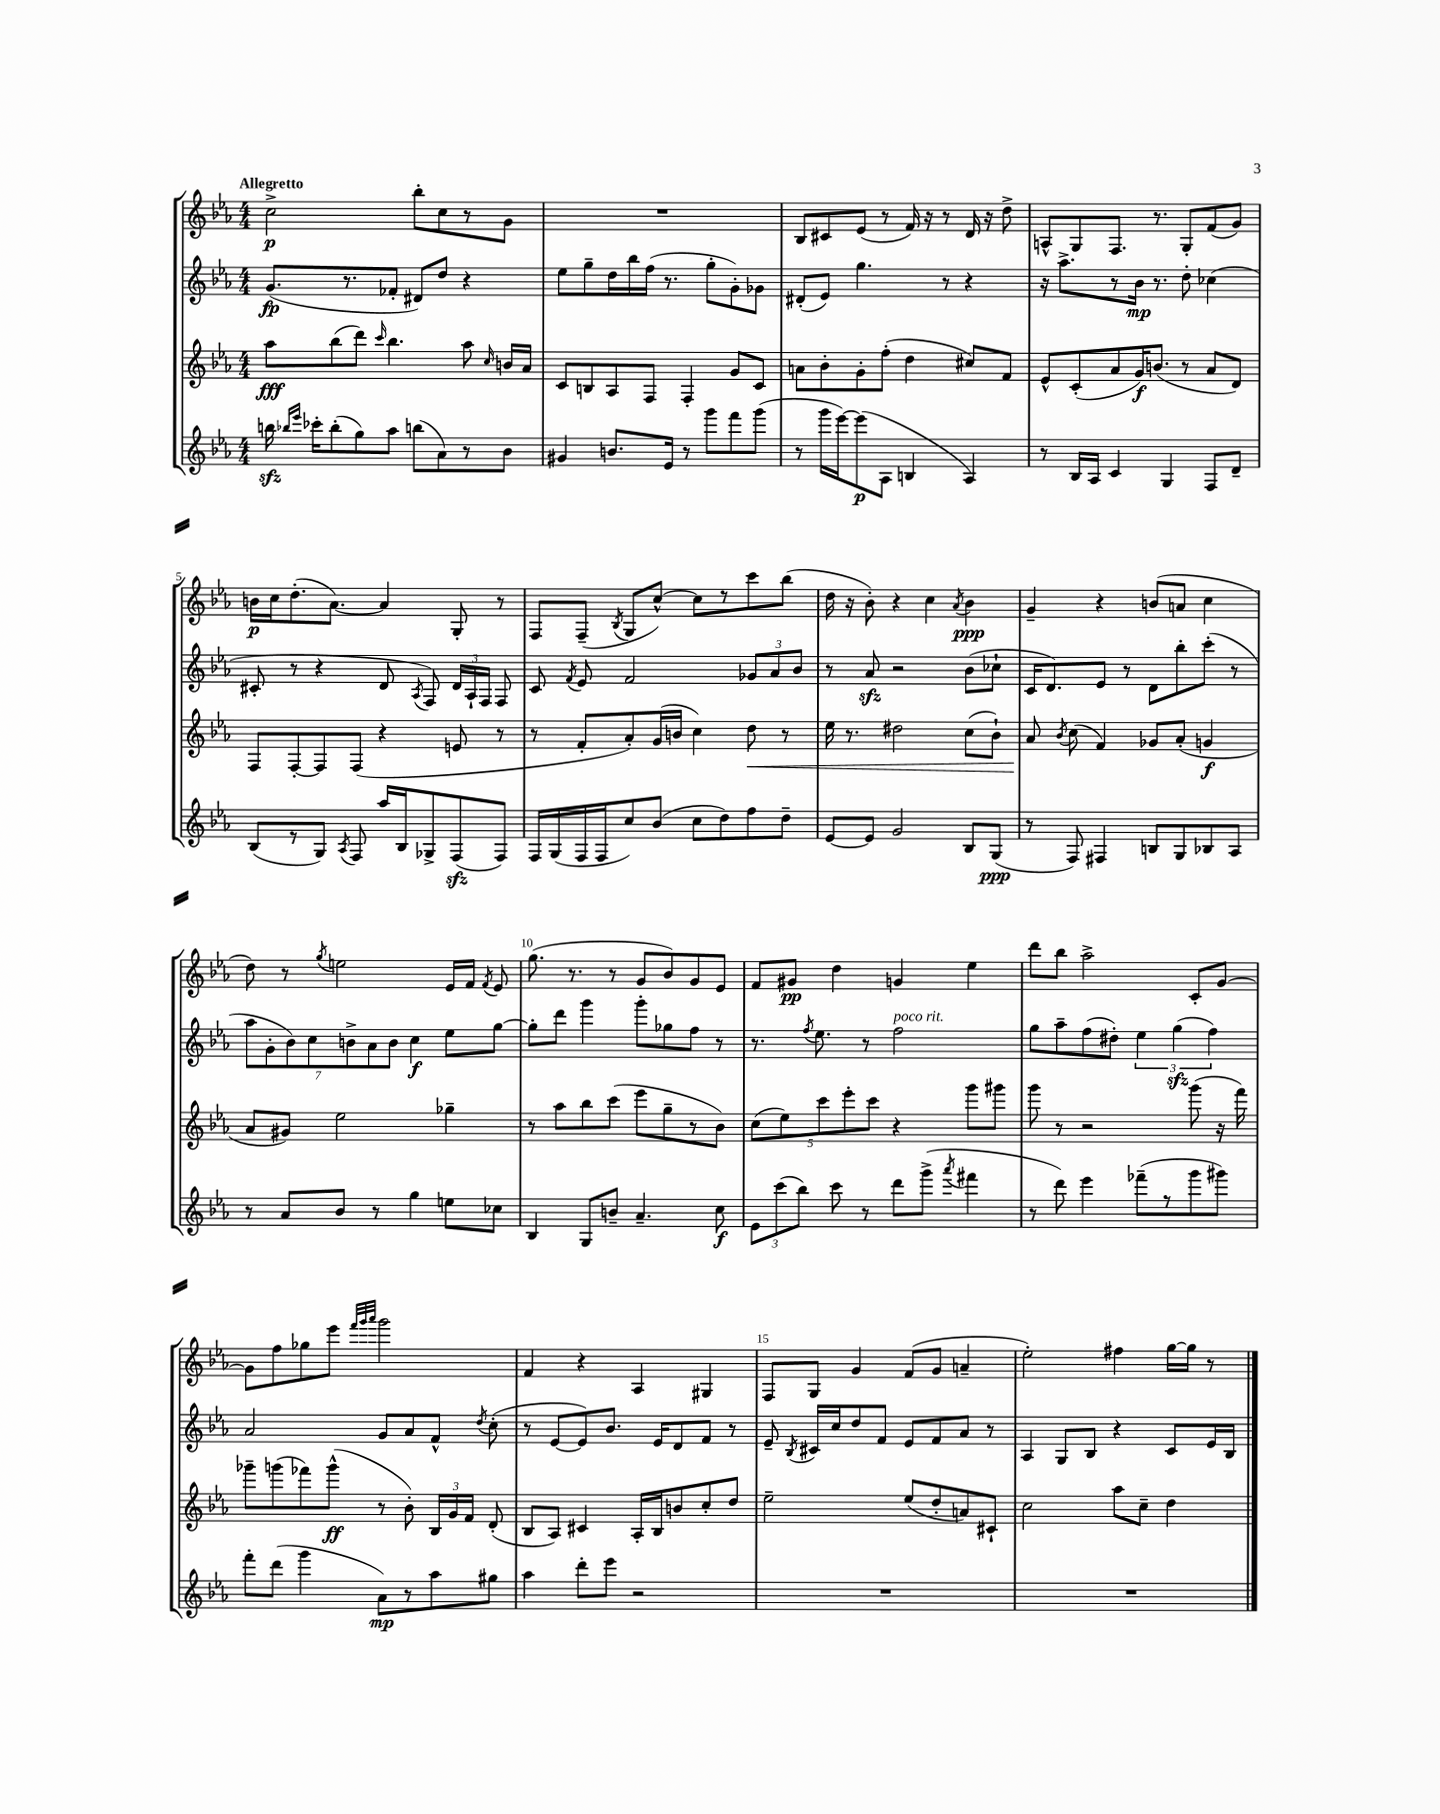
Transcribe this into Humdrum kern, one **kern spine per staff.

**kern	**kern	**kern	**kern
*staff4	*staff3	*staff2	*staff1
*clefG2	*clefG2	*clefG2	*clefG2
*k[b-e-a-]	*k[b-e-a-]	*k[b-e-a-]	*k[b-e-a-]
*M4/4	*M4/4	*M4/4	*M4/4
16bb	8aa-	(8.g	2cc^
16qqbb-	.	.	.
16qqeee-	.	.	.
16ccc-'	.	.	.
(8bb-'	(8bb-	.	.
.	.	8.r	.
8gg)	8ddd)	.	.
.	16qqccc	.	.
8aa-	4.bb-	8f-'	.
(8bb	.	8d#)	8bb-'
8a-)	.	8dd	8cc
8r	8aa-	4r	8r
.	16qqcc	.	.
8b-	16b	.	8g
.	16a-	.	.
=	=	=	=
4g#	8c	8ee-	1r
.	8B	8gg~	.
8.b	8A-	16dd	.
.	.	16bb-	.
.	8F	(16ff	.
16e-	.	8.r	.
8r	4F'	.	.
8ggg	.	8gg'	.
8fff	8g	8g')	.
(8ggg	8c	8g-	.
=	=	=	=
8r	8a	(8d#'	8B-
16ggg	8b-'	8e-)	8c#
[16eee-)	.	.	.
(8eee-]	8g'	4.gg	(8e-
8A-	(8ff'	.	8r
4B	4dd	.	16f)
.	.	.	16r
.	.	8r	8r
4A-)	8cc#)	4r	16d
.	.	.	16r
.	8f	.	8dd^
=	=	=	=
8r	8e-^^	16r	8A^^
.	.	8.aa-^	.
16B-	(8c'	.	8G
16A-	.	.	.
4c	8a-	8r	8.F
.	16g)	16b-	.
.	(8.b	8.r	8.r
4G	.	.	.
.	8r	8dd'	8G'
8F	8a-	(4cc-	(8f
8d~	8d)	.	8g)
=	=	=	=
(8B-	8F	8c#'	16b
.	.	.	16cc
8r	[8F'	8r	(8.dd'
8G)	8F]	4r	.
.	.	.	[8.a-)
8qA-	.	.	.
8F	(8F	.	.
16aa-	4r	8d	4a-]
16B-	.	.	.
.	.	8qA-	.
8G-^	.	8F)	.
(8F	8e	24d	8G'
.	.	24A-`	.
.	.	24F	.
8F)	8r	8F	8r
=	=	=	=
16F	8r	8c	8F
(16G	.	.	.
.	.	8qf	.
16F	8f'	8e-	(8F~
16F	.	.	.
.	.	.	8qB-
8cc)	8a-')	2f	8G
(8b-	(16g	.	[8cc^^)
.	16b	.	.
8cc	4cc)	.	8cc]
8dd)	.	.	8r
8ff	8dd	12g-	8ccc
.	.	12a-	.
8dd~	8r	.	(8bb-
.	.	12b-	.
=	=	=	=
[8e-	16ee-	8r	16dd
.	8.r	.	16r
8e-]	.	8a-	8b-')
2g	2dd#	2r	4r
.	.	.	4cc
.	.	.	8qa-
8B-	(8cc	(8b-	4b-
(8G	8b-`)	8cc-`	.
=	=	=	=
8r	8a-	16c	4g~
.	.	8.d)	.
.	8qb-	.	.
8F)	(8cc	.	.
4F#	4f)	8e-	4r
.	.	8r	.
8B	8g-	8d	(8b
8G	(8a-'	8bb-'	8a
8B-	4g	(8ccc'	4cc
8A-	.	8r	.
=	=	=	=
8r	8a-	14aa-	8dd)
.	.	14g'	.
8a-	8g#)	.	8r
.	.	14b-)	.
.	.	14cc	.
.	.	.	8qgg
8b-	2ee-	.	2ee
.	.	14b^	.
.	.	14a-	.
8r	.	.	.
.	.	14b	.
4gg	.	4cc	.
8ee	4gg-~	8ee-	16e-
.	.	.	16f
.	.	.	8qf
8cc-	.	[8gg	8e-
=	=	=	=
4B-	8r	8gg']	(8.gg
.	8aa-	8ddd	.
.	.	.	8.r
8G	8bb-	4ggg	.
8b~	(8ccc	.	8r
4.a-~	8eee-	8ggg'	8g
.	8gg~	8gg-	8b-)
.	8r	8ff	8g
8cc	8b-)	8r	8e-
=	=	=	=
12e-	(10cc	8.r	8f
(12ccc	.	.	.
.	10ee-)	.	.
.	.	.	8g#
12bb-)	.	.	.
.	.	8qff	.
.	.	8.ee-	.
.	10ccc	.	.
8ccc	.	.	4dd
.	10eee-'	.	.
8r	.	8r	.
.	10ccc	.	.
8ddd	4r	2ff	4g
(8ggg^	.	.	.
8qaaa-	.	.	.
4fff#	8ggg	.	4ee-
.	8ggg#	.	.
=	=	=	=
8r	8ggg	8gg	8ddd
8ddd)	8r	8aa-~	8bb-
4eee-	2r	(8ff	2aa-^
.	.	8dd#')	.
(8fff-~	.	6ee-	.
8r	.	.	.
.	.	(6gg	.
8ggg	(8ggg	.	8c'
.	.	6ff)	.
8ggg#)	16r	.	[8g
.	16fff)	.	.
=	=	=	=
8fff'	8ggg-~	2a-	8g]
(8ddd	(8ggg	.	8ff
4ggg	8fff-)	.	8gg-
.	(8ggg^^	.	8eee-
.	.	.	32qqfff
.	.	.	32qqggg
.	.	.	32qqaaa-
8a-)	8r	8g	2ggg
8r	8b-')	8a-	.
8aa-	24B-	8f^^	.
.	24g	.	.
.	24f	.	.
.	.	8qdd	.
8gg#	(8d'	(8cc'	.
=	=	=	=
4aa-	8B-	8r	4f
.	8A-)	[8e-	.
8ddd'	4c#	8e-])	4r
8eee-	.	8.b-	.
2r	16A-'	.	4A-
.	16B-	16e-	.
.	8b	8d	.
.	8cc'	8f	4G#
.	8dd	8r	.
=	=	=	=
1r	2ee-~	8e-~	8F
.	.	8qB-	.
.	.	16c#	8G
.	.	16cc	.
.	.	8dd	4g
.	.	8f	.
.	(8ee-	8e-	(8f
.	8dd'	8f	8g
.	8a)	8a-	4a~
.	8c#`	8r	.
=	=	=	=
1r	2cc	4A-	2ee-')
.	.	8G	.
.	.	8B-	.
.	8aa-	4r	4ff#
.	8cc~	.	.
.	4dd	8c	[16gg
.	.	.	16gg]
.	.	16e-	8r
.	.	16B-	.
==	==	==	==
*-	*-	*-	*-
